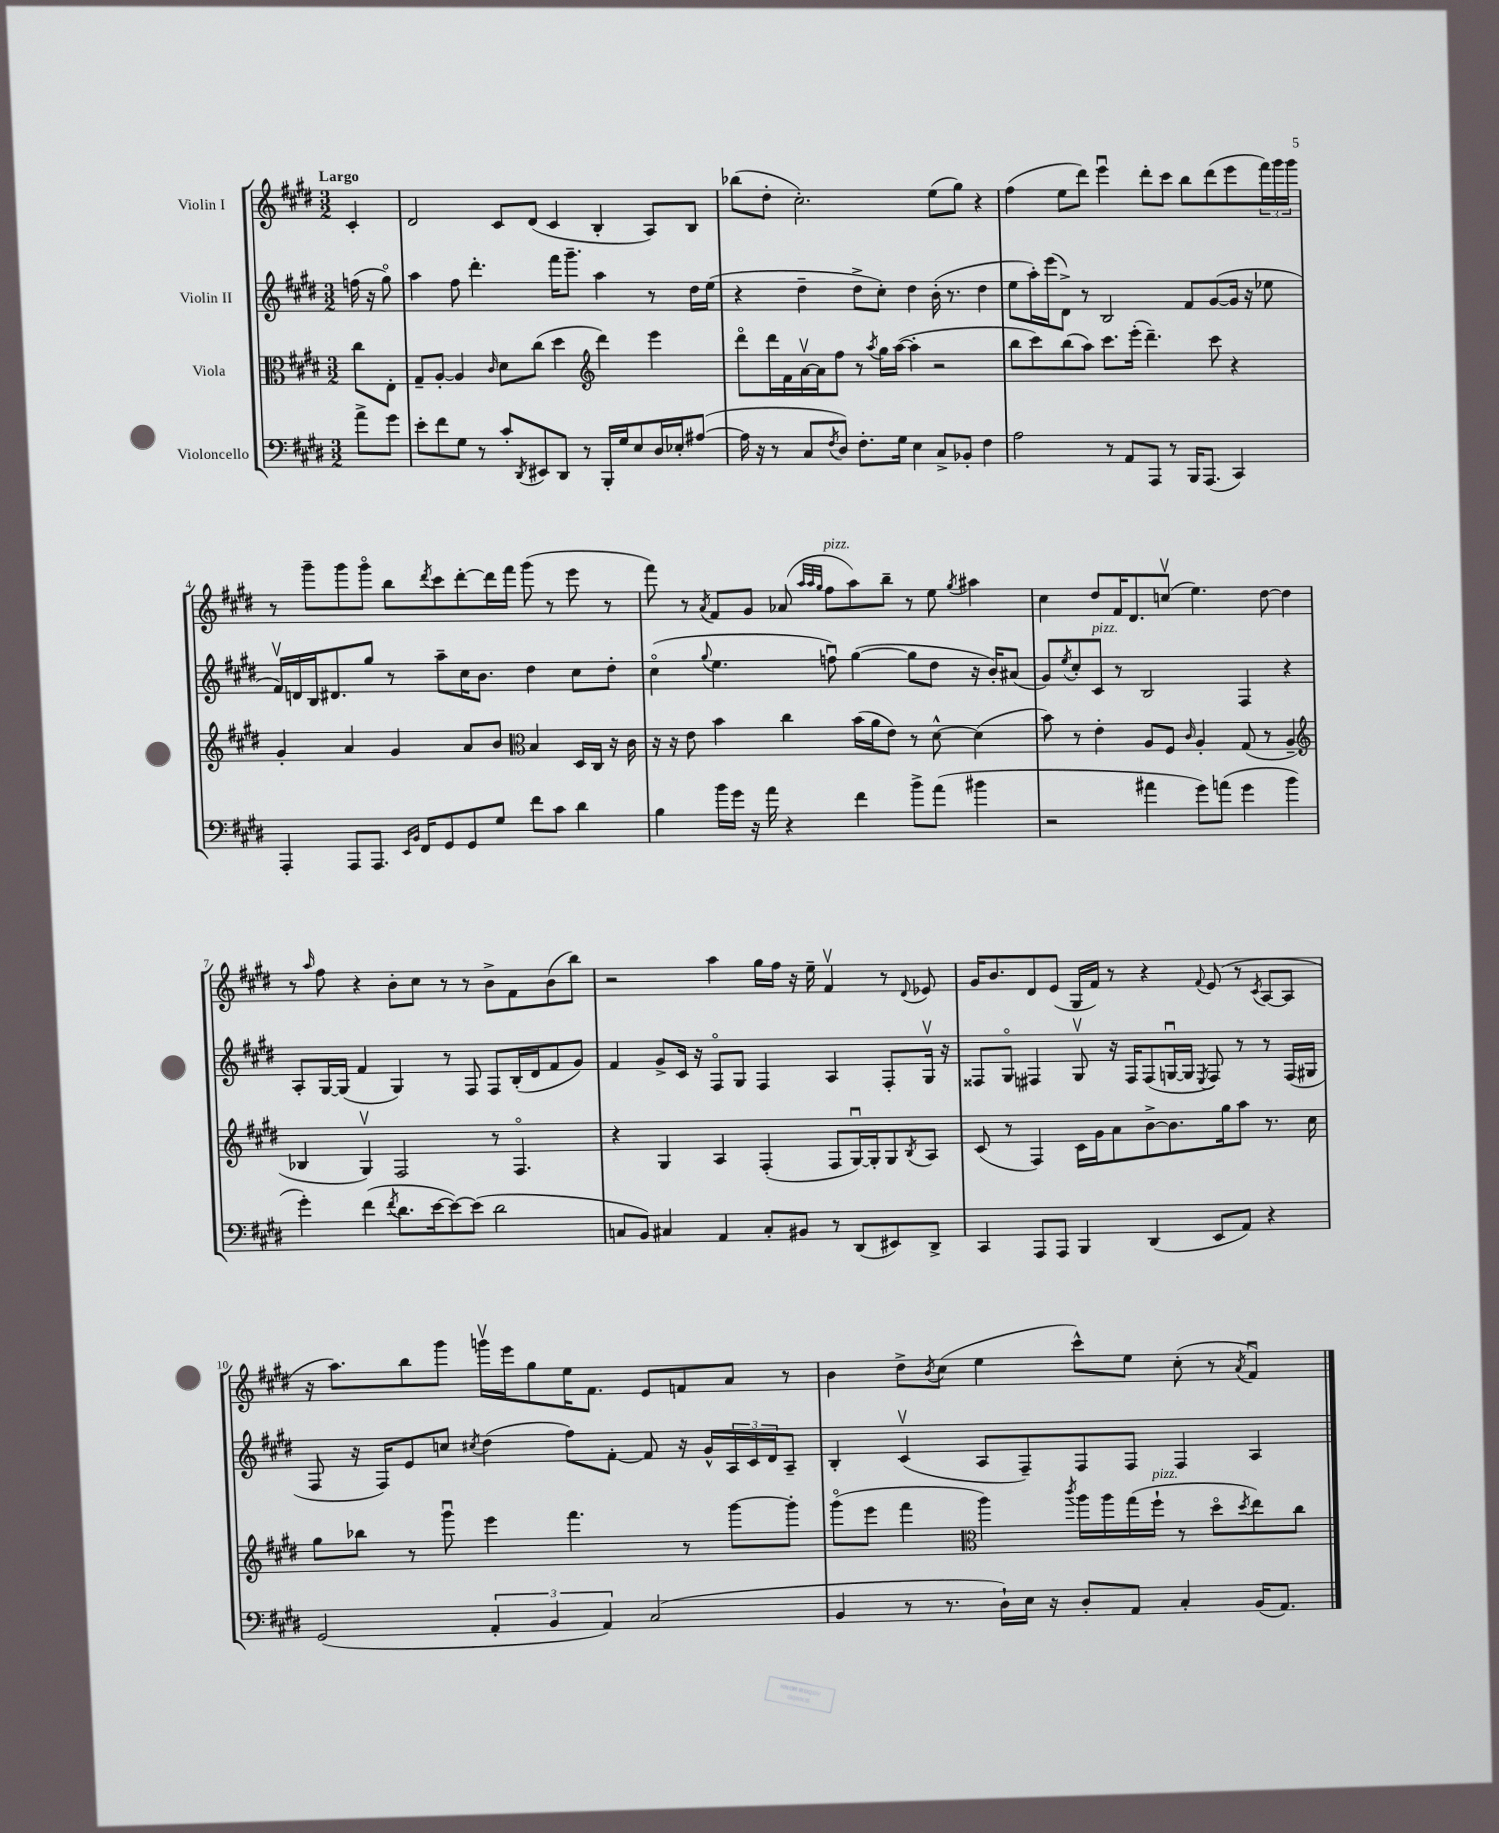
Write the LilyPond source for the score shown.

<<
\new StaffGroup <<
\new Staff = "s0" \with { instrumentName = "Violin I" } {
    \clef treble \key e \major \numericTimeSignature \time 3/2 \partial 4 \tempo "Largo"
    cis'4-. |
    dis'2 cis'8 dis'8( cis'4 b4-. a8) b8 |
    bes''8( dis''8-. cis''2.-.) e''8( gis''8) r4 |
    fis''4( e''8 dis'''8) e'''4\downbow dis'''8-. cis'''8 b''8 dis'''8( e'''8 \tuplet 3/2 { fis'''16) gis'''16 gis'''16 } |
    r8 gis'''8-- gis'''8 gis'''8\flageolet b''8 \acciaccatura { dis'''8 } cis'''8 dis'''8~-. dis'''16 fis'''16 gis'''8( r8 e'''8 r8 |
    fis'''8) r8 \acciaccatura { a'8 } fis'8 gis'8 aes'8( \grace { a''32 a''32 gis''32 } fis''8^\markup { \italic "pizz." } a''8) b''8-- r8 e''8 \acciaccatura { gis''8 } ais''4 |
    cis''4 dis''8 fis'16 dis'8. c''8\upbow( e''4.) dis''8~ dis''4 |
    r8 \grace { a''16 } fis''8 r4 b'8-. cis''8 r8 r8 b'8-> fis'8 b'8( b''8) |
    r2 a''4 gis''16 fis''16 r16 e''16-- fis'4\upbow r8 \appoggiatura { dis'8 } ees'8 |
    gis'16 b'8. dis'8 e'8( gis16 fis'16) r8 r4 \appoggiatura { fis'8 } e'8( r8 \acciaccatura { cis'8 } a8~ a8 |
    r16 a''8.) b''8 gis'''8 g'''16\upbow e'''16 gis''8 e''16 fis'8. e'8 f'8 a'8 r8 |
    b'4 dis''8-> \acciaccatura { b'8 } cis''8( e''4 cis'''8-^) e''8 cis''8-.( r8 \acciaccatura { a'8 } fis'4\downbow) \bar "|." |
}
\new Staff = "s1" \with { instrumentName = "Violin II" } {
    \clef treble \key e \major \numericTimeSignature \time 3/2 \partial 4
    f''16( r16 gis''8\flageolet) |
    a''4 fis''8 dis'''4.-. fis'''16 gis'''8.-- a''4 r8 dis''16 e''16( |
    r4 dis''4-- dis''8-> cis''8-.) dis''4 b'16-.( r8. dis''4 |
    e''8 a''16-.) e'''16( dis'8->) r8 b2 fis'8 gis'8~( gis'16 r16 ees''8 |
    fis'16\upbow) d'16 b16 dis'8. gis''8 r8 a''8-- cis''16 b'8. dis''4 cis''8 dis''8-. |
    cis''4\flageolet( \appoggiatura { gis''8 } e''4. f''8\downbow) gis''4~( gis''8 dis''8 r16 b'16-.) ais'8( |
    gis'8) \acciaccatura { e''8 } cis''8-. cis'8^\markup { \italic "pizz." } r8 b2 fis4 r4 |
    a8-. gis16~ gis16( fis'4 gis4) r8 fis8 fis8 b16-.( dis'16 fis'8 gis'8) |
    fis'4 gis'8-> cis'16 r16 fis8\flageolet gis8 fis4 a4 fis8-. gis16\upbow r16 |
    fisis8 gis8\flageolet fis4 gis8\upbow r16 fis16 fis8( g16~\downbow g16 \acciaccatura { e8 } fis8) r8 r8 fis16( gis16 |
    fis8 r16 fis16) e'8 c''8 \acciaccatura { cis''8 } dis''4( fis''8) fis'8~-. fis'8 r16 gis'16-^ \tuplet 3/2 { a16 cis'16 dis'16 } a8-- |
    b4-. cis'4\upbow( a8 fis8--) fis8 fis8 fis4 a4 \bar "|." |
}
\new Staff = "s2" \with { instrumentName = "Viola" } {
    \clef alto \key e \major \numericTimeSignature \time 3/2 \partial 4
    cis''8 e8-. |
    gis8-- a8~-. a4 \grace { cis'16 } dis'8 cis''8( dis''4 \clef treble dis'''4) e'''4 |
    dis'''8\flageolet dis'''16 fis'16 a'16~\upbow a'16 fis''8 r8 \acciaccatura { a''8 } gis''16 a''16~( a''4-. r2 |
    b''8 cis'''8) b''8( a''8) cis'''8. e'''16-.( dis'''4.--) cis'''8 r4 |
    gis'4-. a'4 gis'4 a'8 b'8 \clef alto b4 dis16 cis16 r16 cis'16 |
    r16 r16 e'8 b'4 cis''4 b'16( a'16 e'8) r8 dis'8~-^ dis'4( |
    b'8) r8 e'4-. a8 fis8 \grace { cis'16 } a4-. gis8( r8 a4-- |
    \clef treble bes4 gis4\upbow) fis2 r8 fis4.\flageolet |
    r4 gis4 a4 fis4-.( fis8 gis16~\downbow) gis16-. gis8 \acciaccatura { b8 } a8 |
    cis'8( r8 fis4) cis'16 gis'16 a'8 b'8~-> b'8. gis''16 a''8 r8. cis''16 |
    gis''8 bes''8 r8 gis'''8\downbow e'''4 fis'''4. r8 gis'''8~ gis'''8-. |
    gis'''8\flageolet( e'''8 fis'''4 \clef alto a''4) \acciaccatura { cis'''8 } a''16 a''16 gis''16( fis''16-!^\markup { \italic "pizz." } r8 dis''8\flageolet \acciaccatura { dis''8 } e''8) cis''8 \bar "|." |
}
\new Staff = "s3" \with { instrumentName = "Violoncello" } {
    \clef bass \key e \major \numericTimeSignature \time 3/2 \partial 4
    a'8-> gis'8 |
    e'8-. fis'8 gis8 r8 cis'8-. \acciaccatura { dis,8 } eis,8 dis,8 r8 b,,16-. gis16 e8 dis16 ees16-. ais8~( |
    ais16 r16 r8 cis8 \acciaccatura { fis8 } dis8) fis8.-. gis16 e4 cis8-> bes,8-. fis4 |
    a2 r8 a,8 a,,8 r8 b,,16 a,,8.( cis,4) |
    a,,4-. a,,8 a,,8. \grace { e,16 b,16 } fis,16 gis,8 gis,8 gis8 fis'8 cis'8 dis'4 |
    b4 b'16 gis'16 r16 a'16 r4 fis'4 b'8-> a'8( bis'4 |
    r2 ais'4 gis'8) a'8( gis'4 b'4 |
    gis'4-.) fis'4( \acciaccatura { fis'8 } dis'8. e'16~ e'8~) e'8( dis'2 |
    c8 b,8) cis4 a,4 cis8-. bis,8 r8 dis,8( eis,8) dis,8-> |
    cis,4 a,,8 a,,8 b,,4 dis,4( e,8 a,8) r4 |
    gis,2( \tuplet 3/2 { a,4-. b,4 a,4) } cis2( |
    b,4 r8 r8. dis16-!) e16 r16 dis8-. a,8 cis4-. b,16( a,8.) \bar "|." |
}
>>
>>
